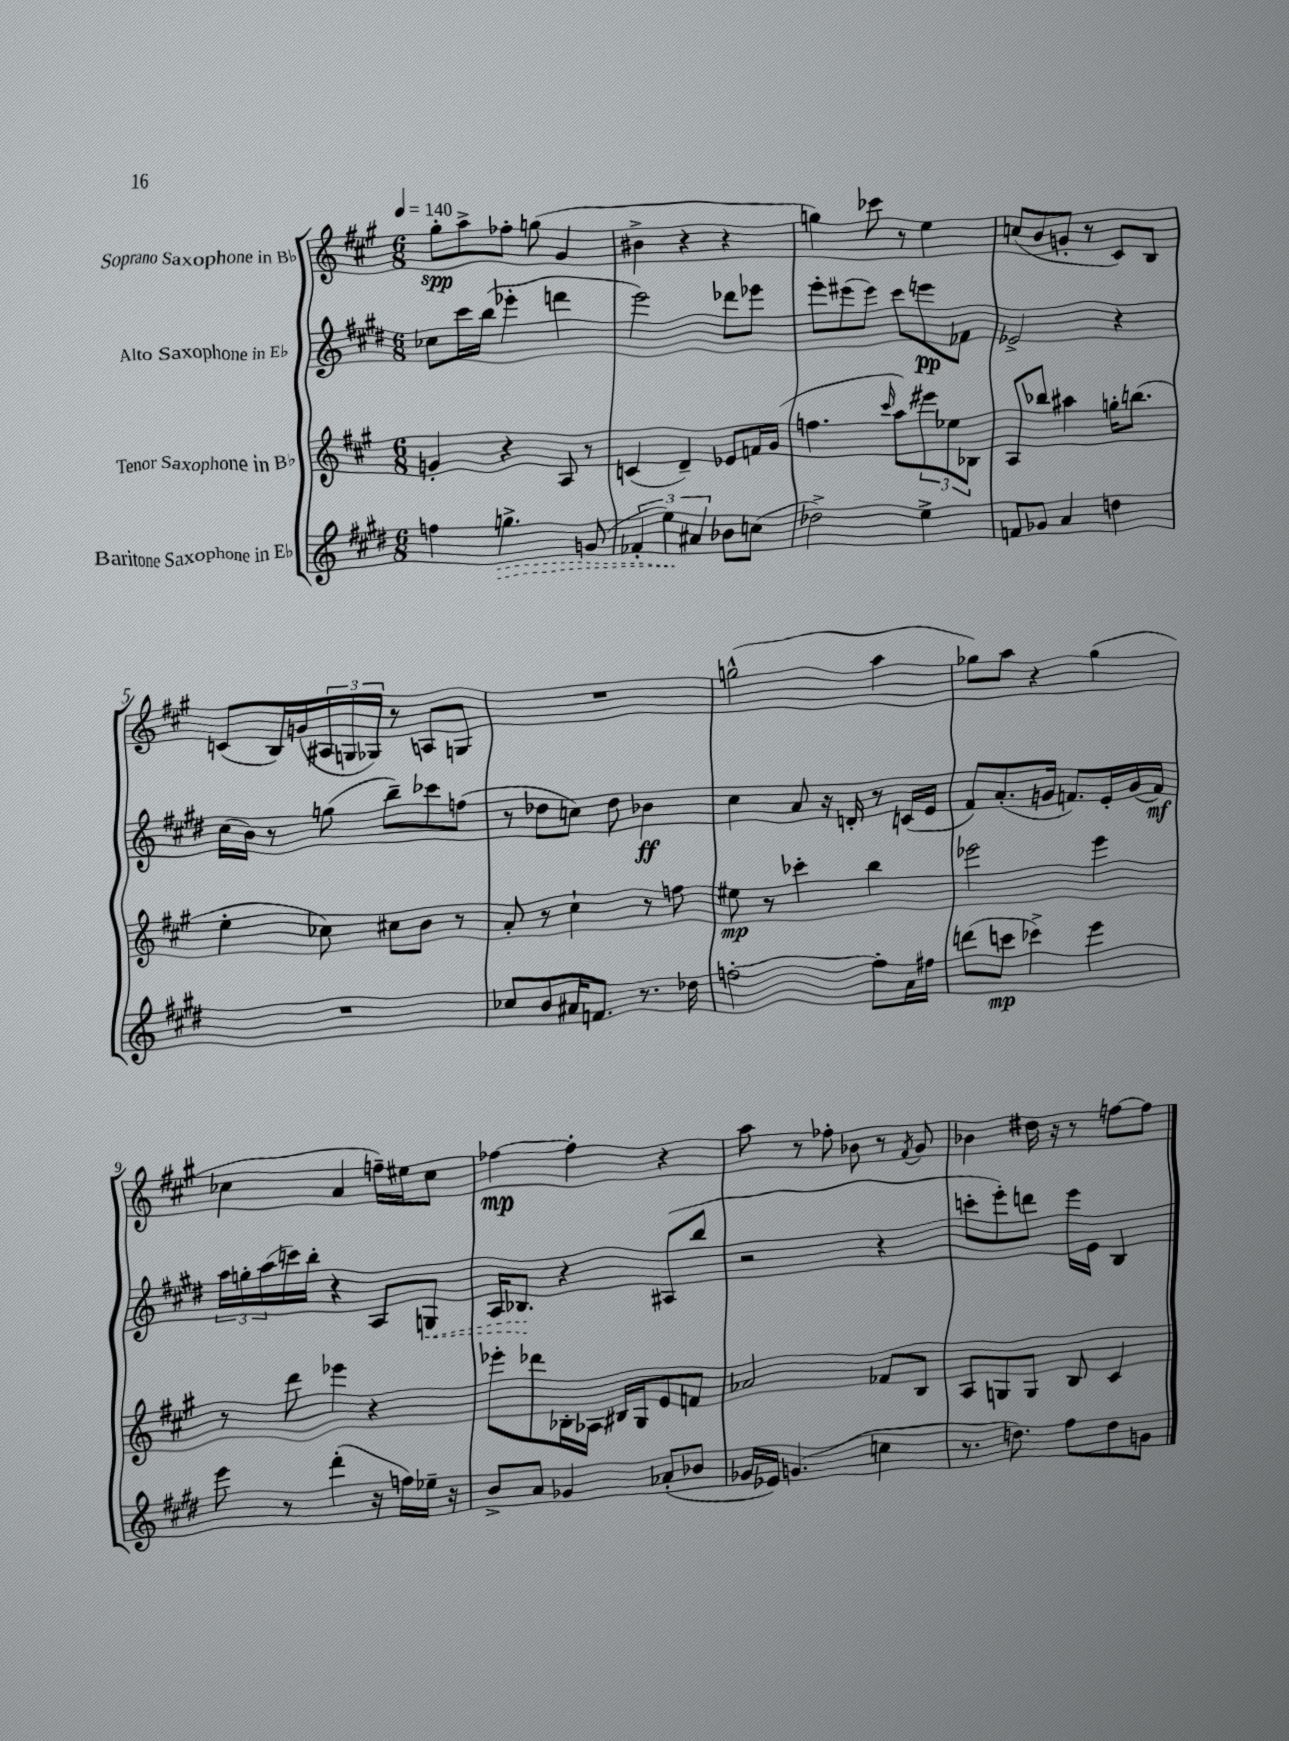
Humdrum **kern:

**kern	**kern	**kern	**kern
*staff4	*staff3	*staff2	*staff1
*clefG2	*clefG2	*clefG2	*clefG2
*k[f#c#g#d#]	*k[f#c#g#]	*k[f#c#g#d#]	*k[f#c#g#]
*M6/8	*M6/8	*M6/8	*M6/8
*MM140	*MM140	*MM140	*MM140
4ff	4g'	8cc-	8gg#'
.	.	16ccc#	8aa^
.	.	(16bb	.
4.gg^	4r	4eee-'	8ff-'
.	.	.	(8gg
.	8A	4ddd	4g#
(8g	8r	.	.
=	=	=	=
6f-'	(4c	2eee)	4b#^
6ee)	.	.	.
.	4d~)	.	4r
6a#	.	.	.
8b-	8e-	8ddd-	4r
(8cc	16f	8eee-	.
.	(16g#	.	.
=	=	=	=
2dd-^)	4.ff	8eee'	4gg)
.	.	(8eee#	.
.	.	8eee#)	8ccc-
.	16qqccc#	.	.
.	8aa)	8ccc#	8r
4ee^	12eee#	8eee	4ee
.	12ee-	.	.
.	.	8f-	.
.	12B-	.	.
=	=	=	=
8f	8A	2e-^	(8cc
8g-	8bb-	.	8b
4a	4aa#	.	8g'
.	.	.	8r
4dd	16gg'	4r	8c#)
.	(8.bb	.	.
.	.	.	8B
=	=	=	=
2.r	4ee'	(16cc#	(8c
.	.	16b)	.
.	.	8r	16B)
.	.	.	(16g
.	8cc-)	(8gg	24A#
.	.	.	24G
.	.	.	24G-)
.	8cc#	8bb~)	8r
.	8b	8ccc-	8A
.	8r	(8ff	8G
=	=	=	=
8cc-	8a'	8r	2.r
8b	8r	8dd-	.
16a#	4cc#`	8cc)	.
8.f	.	.	.
.	.	8dd-	.
8.r	8r	4b-	.
.	8ff	.	.
16dd-	.	.	.
=	=	=	=
[2ff'	8ee#	4cc#	(2gg^^
.	8r	.	.
.	4ccc-'	8a	.
.	.	16r	.
.	.	16d'	.
8ff']	4bb	8r	4aa
16a	.	(16c	.
16ff#	.	16e	.
=	=	=	=
(8ddd	2eee-	8f#)	8gg-)
8ccc	.	(8.a'	8aa
4ccc-^)	.	.	4r
.	.	16g	.
.	.	8.f)	.
4eee	4eee-	.	(4gg-
.	.	16e'	.
.	.	(16g	.
.	.	16f)	.
=	=	=	=
8eee	8r	24aa	4cc-
.	.	24gg'	.
.	.	(24aa	.
8r	8ddd	16ccc)	.
.	.	16bb'	.
(4ddd#'	4eee-	4r	4a
16r	4r	8A	16ff~)
16ff)	.	.	16ee#
16ee-~	.	8G	8cc-
16r	.	.	.
=	=	=	=
8b^	8eee-'	16A	[4ff-
.	.	8.B-	.
8a	8ddd-	.	.
4g-	16B-'	4r	4ff-']
.	16A-	.	.
.	16B#	.	.
.	16G#	.	.
(8a-'	8e	(8A#	4r
8b-	8f	8bb	.
=	=	=	=
16g-	2a-	2r	8aa
16e-)	.	.	.
(4.g	.	.	8r
.	.	.	8ff-'
.	.	.	8b-
4cc	8f-	4r	8r
.	.	.	8qf#
.	8B	.	8g#
=	=	=	=
8.r	8A	8ccc'	4b-
.	8G	8eee')	.
8.dd)	.	.	.
.	8G	8ddd	16dd#
.	.	.	16r
8ff#	8B	16eee	8r
.	.	16e	.
8dd	4c#	4B	[8ff
8g	.	.	8ff]
==	==	==	==
*-	*-	*-	*-
